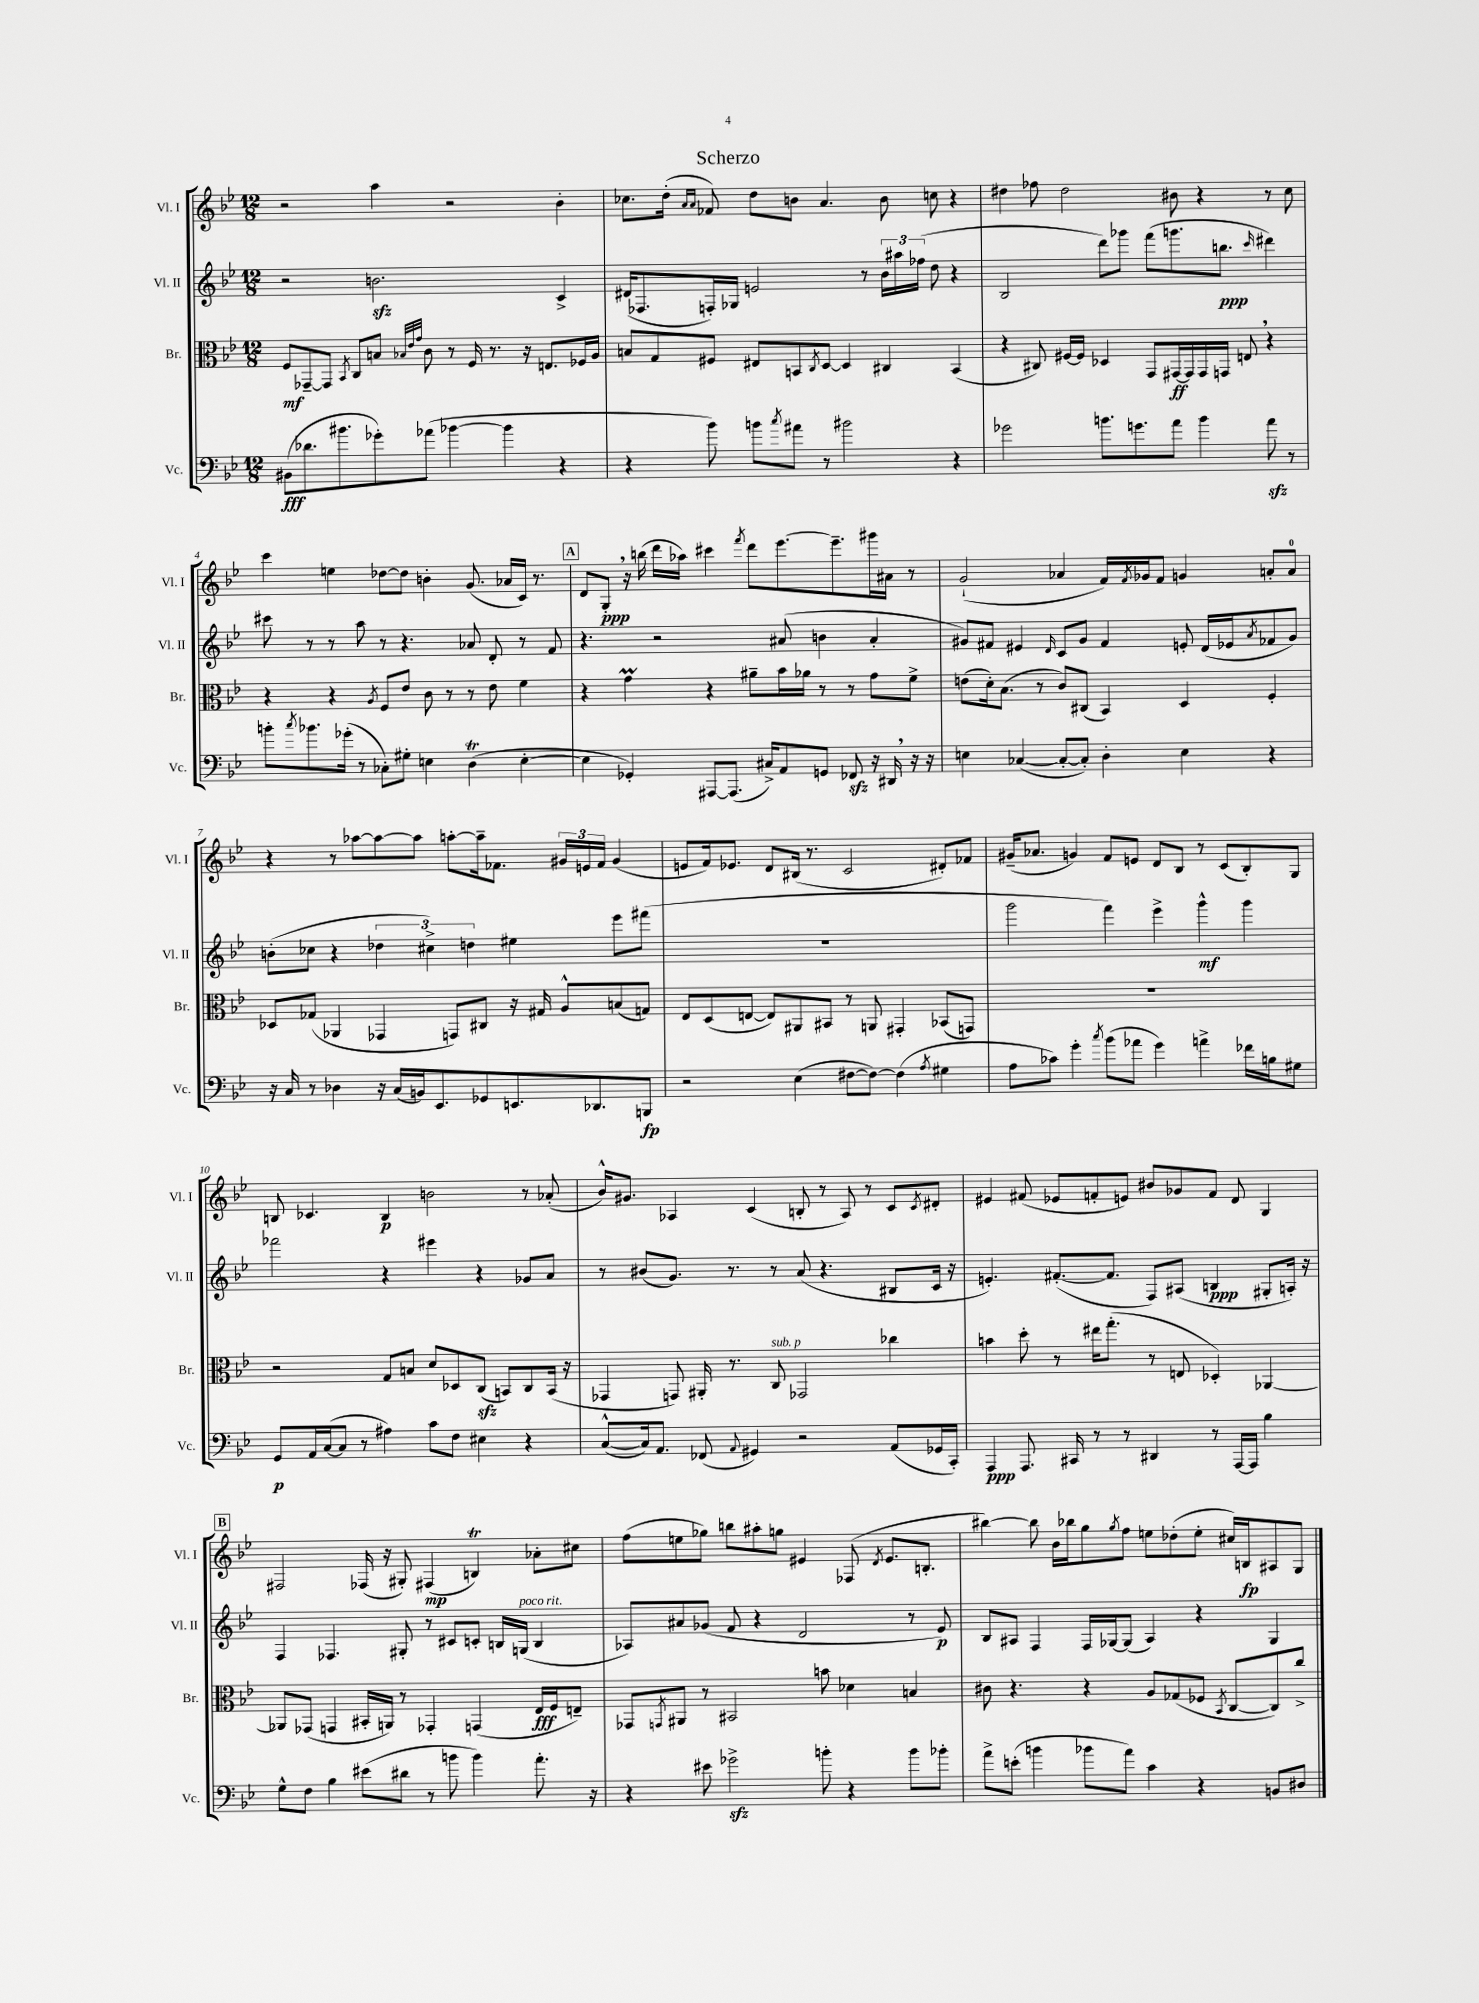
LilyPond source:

\header { title = "Scherzo" }
<<
\new StaffGroup <<
\new Staff = "s0" \with { instrumentName = "Vl. I" shortInstrumentName = "Vl. I" } {
    \clef treble \key bes \major \numericTimeSignature \time 12/8
    r2 a''4 r2 bes'4-. |
    ces''8. d''16-.( \grace { a'16 a'16 } fes'8) d''8 b'8 a'4. b'8 c''8 r4 |
    dis''4 fes''8 dis''2 bis'8 r4 r8 c''8 |
    c'''4 e''4 des''8~ des''8 b'4-. g'8.( aes'16 c'16) r8. |
    \mark \markup { \box "A" } d'8 g8-.\ppp \breathe r16 b''16( d'''16 aes''16) cis'''4 \acciaccatura { f'''8 } d'''8 ees'''8.~ ees'''8.-- gis'''16 ais'16 r8 |
    g'2-!( aes'4 f'16) \acciaccatura { f'8 } ges'16 f'8 g'4 a'8-. a'8-0 |
    r4 r8 aes''8~ aes''8~ aes''8 a''8~-. a''16-- fes'8. \tuplet 3/2 { gis'16 e'16 fes'16 } gis'4( |
    e'8 f'16) ees'8. d'8 bis16( r8. c'2 dis'8-.) fes'8 |
    gis'16--( aes'8. g'4) f'8 e'8 d'8 bes8 r8 c'8( bes8-.) g8 |
    b8 ces'4. b4\p b'2 r8 aes'8-.( |
    bes'16-^) gis'8. aes4 c'4( b8-. r8 aes8) r8 c'8 \acciaccatura { c'8 } dis'8-. |
    eis'4 fis'8( ees'8 f'8-. e'8) bis'8 ges'8 f'8 d'8 g4 |
    \mark \markup { \box "B" } fis2 fes16( r16 gis8-.) fis4\mp( b4\trill) aes'8-. cis''8 |
    f''8( e''8 ges''8) b''8 ais''8-. g''8 eis'4 fes8( \acciaccatura { d'8 } eis'8. b8.-. |
    bis''4~) bis''8 bes'16 bes''16 g''8 \acciaccatura { g''8 } f''8 e''8 des''8-.( e''8-. cis''16) b16\fp ais8 g8 \bar "|." |
}
\new Staff = "s1" \with { instrumentName = "Vl. II" shortInstrumentName = "Vl. II" } {
    \clef treble \key bes \major \numericTimeSignature \time 12/8
    r2 b'2.\sfz c'4-> |
    dis'16( fes8. f16-.) ges16 e'2 r8 \tuplet 3/2 { bes'16 ais''16 fes''16( } d''8 r4 |
    bes2 d'''8) ges'''8 f'''8( g'''8. b''8.\ppp \grace { c'''16 } dis'''4) |
    cis'''8 r8 r8 a''8 r8 r4. aes'8 d'8-. r8 f'8 |
    \mark \markup { \box "A" } r4. r2 ais'8( b'4 ais'4-. |
    gis'8) fis'8 eis'4 \grace { d'16 } c'8 gis'8 fis'4 e'8-. d'16( ees'16 \acciaccatura { a'8 } fes'8 gis'8) |
    b'8-.( ces''8 r4 \tuplet 3/2 { des''4 cis''4->) d''4 } eis''4 ees'''8 fis'''8( |
    R1. |
    g'''2 f'''4) ees'''4-> g'''4-^\mf g'''4 |
    fes'''2 r4 eis'''4 r4 ges'8 a'8 |
    r8 bis'8( g'8.) r8. r8 a'8( r4. bis8 c'16 r16 |
    e'4.-.) fis'8.~-.( fis'8. f8) ais8( b4\ppp gis8-. a16-.) r16 |
    \mark \markup { \box "B" } f4 fes4. gis8-. r8 cis'8 c'8-. b16 g16^\markup { \italic "poco rit." }( b4 |
    aes8) ais'8 ges'8( f'8 r4 d'2 r8 ees'8\p) |
    bes8 ais8 f4 f16 ges16~ ges8( ais4) r4 ges4 \bar "|." |
}
\new Staff = "s2" \with { instrumentName = "Br." shortInstrumentName = "Br." } {
    \clef alto \key bes \major \numericTimeSignature \time 12/8
    f8\mf ges,8~-- ges,8 \acciaccatura { bes,8 } c8 b8 \grace { bes32 ees'32 g'32 } c'8 r8 f16 r8. r16 e8. fes16 a16 |
    b8 g8 fis8 eis8 b,8 \acciaccatura { c8 } d8~ d4 cis4 b,4( |
    r4 cis8) fis16~ fis16 des4 g,8 gis,16~\ff gis,16 gis,16 g,16 e8 \breathe r4 |
    r4 r4 \acciaccatura { a8 } f8 ees'8 c'8 r8 r8 ees'8 f'4 |
    \mark \markup { \box "A" } r4 g'4\prall r4 ais'8-- bes'16 aes'16 r8 r8 g'8 f'8-> |
    e'8( d'16-.) bes8.( r8 c'8) cis8( bes,4) d4 f4-. |
    des8 ges8( aes,4 ges,4 g,8) cis8 r16 gis16 a8-^ b8( g8) |
    ees8 d8( e8~ e8) ais,8 bis,8 r8 a,8 gis,4-. bes,8( g,8) |
    R1. |
    r2 g8 b8 d'8 des8 c8\sfz( b,8) c8 b,16( r16 |
    ges,4 g,8) ais,16-. r8. c8^\markup { \italic "sub. p" } ges,2 ces''4 |
    b'4 d''8-. r8 eis''16 g''8.-.( r8 e8 des4-.) aes,4~ |
    \mark \markup { \box "B" } aes,8 ges,8( g,4 bis,16-. a,16) r8 ges,4-. g,4( ees16\fff f16 e8--) |
    ges,8 \acciaccatura { g,8 } ais,8 r8 bis,2 b'8 des'4 b4 |
    cis'8 r4. r4 a8 ges8( fes8 \acciaccatura { bes,8 } c8~ c8) c''8-> \bar "|." |
}
\new Staff = "s3" \with { instrumentName = "Vc." shortInstrumentName = "Vc." } {
    \clef bass \key bes \major \numericTimeSignature \time 12/8
    bis,8\fff( des'8. bis'8. ges'8-.) aes'8( bes'4~ bes'4 r4 |
    r4 bes'8) b'8 \acciaccatura { c''8 } ais'8 r8 bis'2 r4 |
    ges'2 b'8. g'8. a'8 b'4 a'8\sfz r8 |
    b'8-. \acciaccatura { c''8 } bes'8. ges'16-.( r8 ces8-.) gis8-. e4 d4\trill( e4~-. |
    \mark \markup { \box "A" } e4 ges,4-.) ais,,8~ ais,,8.( cis16->) a,8 g,8 fes,8\sfz r16 dis,16 \breathe r16 r16 |
    e4 ces4~( ces8~-. ces8-.) d4-. e4 r4 |
    r16 c16 r8 des4 r16 c16( b,16) ees,8. ges,8 e,8. des,8. b,,8\fp |
    r2 ees4( fis8~ fis8~) fis4( \acciaccatura { a8 } gis4 |
    a8 ces'8) g'4-. \acciaccatura { c''8 } bes'8( aes'8 g'4) a'4-> fes'16 b16 gis8 |
    g,8\p a,16 c16~( c8 r8 ais4) c'8 f8 eis4 r4 |
    c8~-^( c16) a,8. fes,8( \appoggiatura { a,8 } gis,4) r2 a,8( ges,16 c,16-.) |
    a,,4\ppp a,,8. cis,16 r8 r8 dis,4 r8 a,,16~ a,,16 bes4 |
    \mark \markup { \box "B" } g8-^ f8 bes4 eis'8( dis'8 r8 b'8 b'4) a'8.-. r16 |
    r4 eis'8 ges'2->\sfz b'8-. r4 b'8 bes'8-. |
    a'8-> e'8-.( b'4 bes'8 a'8) c'4 r4 b,8 dis8 \bar "|." |
}
>>
>>
